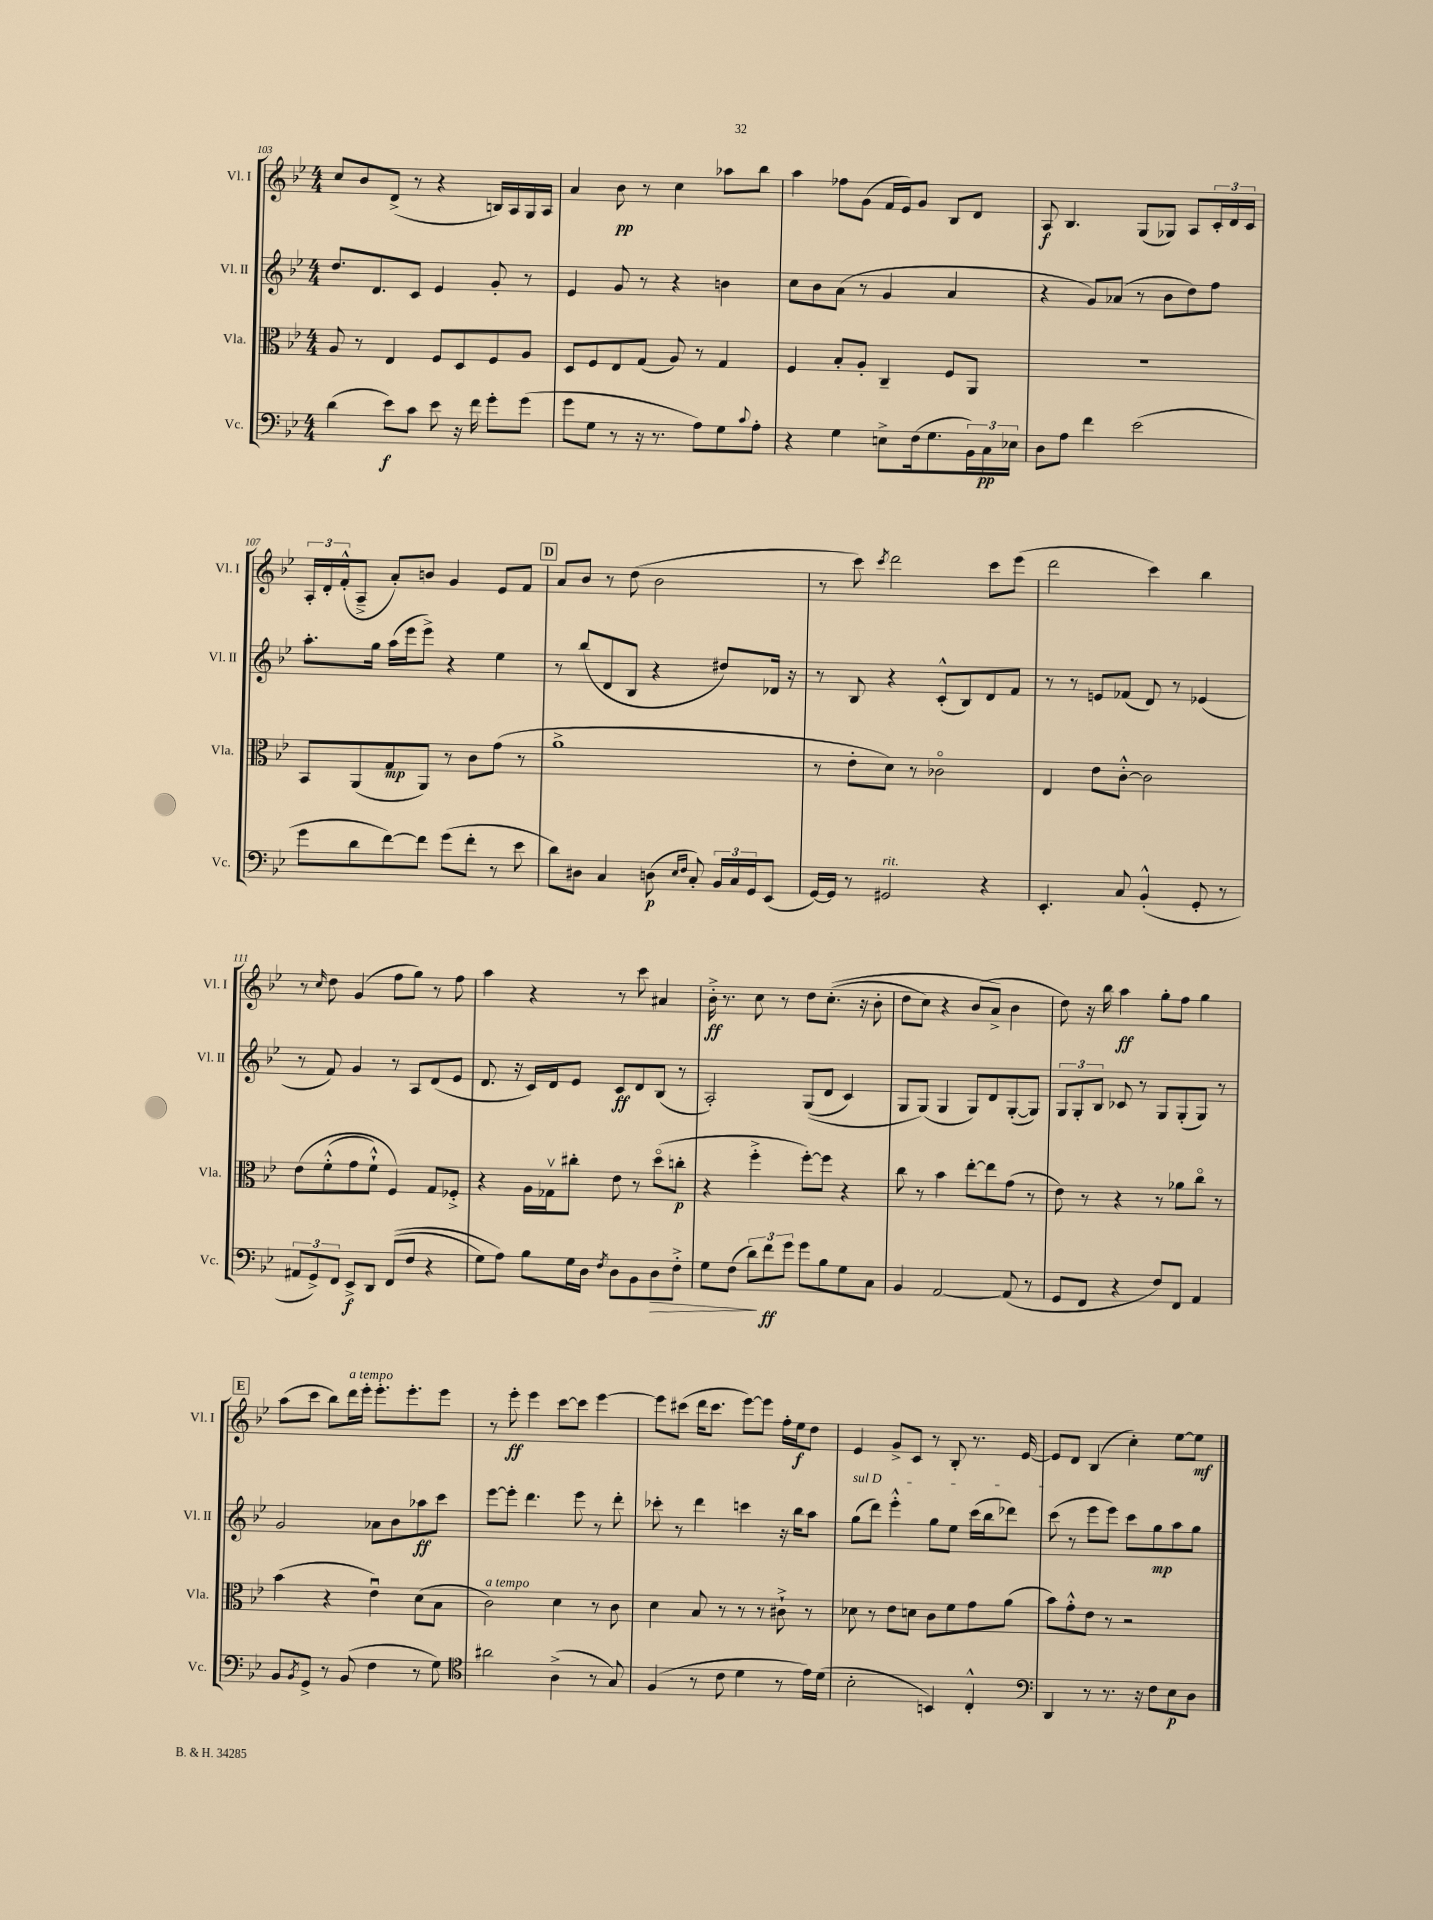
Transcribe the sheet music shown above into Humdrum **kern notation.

**kern	**kern	**kern	**kern
*staff4	*staff3	*staff2	*staff1
*clefF4	*clefC3	*clefG2	*clefG2
*k[b-e-]	*k[b-e-]	*k[b-e-]	*k[b-e-]
*M4/4	*M4/4	*M4/4	*M4/4
(4d\	8A/	8.dd/L	8cc/L
.	8r	.	8b-/
.	.	8.d/	.
8e-\L)	4E-/	.	(8d^/J
8c\J	.	8c/J	8r
8e-\	8F/L	4e-/	4r
16r	8D/	.	.
16f\	.	.	.
8g'\L	8F/	8g'/	16B/LL)
.	.	.	16A/
(8g\J	8A/J	8r	16G/
.	.	.	16A/JJ
=	=	=	=
8g\L	8D/L	4e-/	4a/
8G\J	8F/	.	.
8r	8E-/	8g/	8b-\
16r	(8G/J	8r	8r
8.r	.	.	.
.	8A/)	4r	4cc\
8A\L)	8r	.	.
8G\	4G/	4b\	8aa-\L
8qqc/	.	.	.
8A'\J	.	.	8bb-\J
=	=	=	=
4r	4F/	8cc\L	4aa\
.	.	8b-\	.
4G\	8B-'/L	(8a\J	8ff-\L
.	8A'/J	8r	(8g\J
8E^\L	4C~/	4g/	16f/LL
.	.	.	16e-/J)
(16F\k	.	.	8g/J
8.G\	.	.	.
.	8F/L	4a/	8B-/L
24BB-\L)	8AA/J	.	8d/J
24C\	.	.	.
24E-\JJ	.	.	.
=	=	=	=
8D\L	1r	4r	8A/
8A\J	.	.	4.B-/
4f\	.	8g/L)	.
.	.	(8a-/J	.
(2e-\	.	8r	(8G/L
.	.	8b-\L	8G-/J)
.	.	8dd\)	8A/L
.	.	8ff\J	24c'/L
.	.	.	24d/
.	.	.	24c/JJ
=	=	=	=
8g\L	8BB-/L	8.aa'\L	24A'/LL
.	.	.	24d'/
.	.	.	(24f'^^/J
8d\	(8AA/	.	8A~^/J
.	.	16gg\Jk	.
[8f\)	8G/	(16aa\LL	8a'/L)
.	.	16eee-\J	.
8f\]J	8AA/J)	8eee-^\J)	8b/J
(8g\L	8r	4r	4g/
8f'\J	8c\L	.	.
8r	(8g\J	4ee-\	8e-/L
8e-\	8r	.	8f/J
=	=	=	=
8d\L)	1a^	8r	8a/L
8D#\J	.	(8bb-/L	8b-/J
4C/	.	8d/	8r
.	.	8B-/J	(8dd\
(8D\	.	4r	2b-\
16qqE-/LL	.	.	.
16qqF/JJ	.	.	.
8C'/)	.	.	.
24BB-/LL	.	8dd#/L)	.
24C/	.	.	.
24GG/J	.	.	.
(8EE-/J	.	16d-/Jk	.
.	.	16r	.
=	=	=	=
[16GG/LL)	8r	8r	8r
16GG/]JJ	.	.	.
8r	8e-'\L	8B-/	8ccc\)
.	.	.	8qccc/
2GG#/	8d\J)	4r	2ddd\
.	8r	.	.
.	2c-o\	(8c'^^/L	.
.	.	8B-/)	.
4r	.	8d/	8ccc\L
.	.	8f/J	(8eee-\J
=	=	=	=
4.EE-'/	4E-/	8r	2ddd\
.	.	8r	.
.	8e-\L	8e/L	.
8C/	[8c'^^\J	(8f-/J	.
(4BB-'^^/	2c\]	8d/)	4ccc\)
.	.	8r	.
8GG'/	.	(4e-/	4bb-\
8r	.	.	.
=	=	=	=
12AA#/L	&(8e-\L	8r	8r
12GG^/)	.	.	.
.	.	.	16qqcc/
.	(8f'^^\	8f/)	8dd\
12FF/J	.	.	.
8EE-^/L	8g\	4g/	(4g/
8DD/J	8f`^^\J)	.	.
&((8FF/L	4F/&)	8r	8ff\L
8F/J	.	8A/L	8gg\J)
4r	8G/L	(8d/	8r
.	8F-'^/J	8e-/J	8ff\
=	=	=	=
8G\L)	4r	8.d/	4aa\
8A\J&)	.	.	.
.	.	16r	.
8B-\L	16A\LL	16c/LL)	4r
.	16G-v\J	16d/J	.
16G\L	8cc#'\J	8e-/J	.
16D\JJ	.	.	.
8qF/	.	.	.
8D\L	8e-\	8c/L	8r
8BB-\	8r	8d/	8ccc\
8D\	(8ddo\L	(8B-/J	4a#/
8F'^\J	8cc'\J	8r	.
=	=	=	=
8G\L	4r	2A'/)	16b-'^\
.	.	.	8.r
(8F\J	.	.	.
12d\L)	4ff'^\	.	8cc\
12f\	.	.	.
.	.	.	8r
12g\J	.	.	.
8g\L	[8ff'\L)	&((8G/L	8dd\L
8B-\	8ff\]J	8d/J	&((8.cc'\J
8G\	4r	4c/)	.
.	.	.	16r
8C\J	.	.	8b-'\
=	=	=	=
4BB-/	8cc\	8G/L	8dd\L
.	8r	(8G/J&)	8cc\J)
[2AA/	4b-\	4G/	4r
.	[8ee-'\L	8G/L)	(8b-/L
.	8ee-\]	8d/	8a^/J&)
(8AA/]	(8g\J	([8G'/	4b-\
8r	8r	8G/]J)	.
=	=	=	=
8GG/L	8e-\)	12G/L	8dd\)
.	.	12G'/	.
8FF/J	8r	.	16r
.	.	12B-/J	.
.	.	.	16bb-\
4r	4r	8c-/	4aa\
.	.	8r	.
8F/L)	8r	8G/L	8gg'\L
8FF/J	8a-\L	(8G'/	8ff\J
4AA/	8cco\J	8G/J)	4gg\
.	8r	8r	.
=	=	=	=
8BB-/L	(4b-\	2g/	(8aa\L
8qBB-/	.	.	.
8GG^/J	.	.	8ccc\J
8r	4r	.	8bb-\L)
(8BB-/	.	.	16ddd\L
.	.	.	16eee-'\JJ
4F\	4e-u\)	8a-\L	8.eee-'\L
.	.	8b-\	.
.	.	.	8.eee-'\
8r	(8d\L	8aa-\	.
8G\)	8B-\J	8ccc\J	8eee-\J
=	=	=	=
*clefC4	*	*	*
2a#\	2c\)	[8eee-\L	8r
.	.	8eee-'\]J	8eee-'\
.	.	4.ddd\	4eee-\
(4A^\	4d\	.	[8ccc\L
.	.	8eee-\	8ccc\]J
8r	8r	8r	[4eee-\
8G/)	8c\	8ddd'\	.
=	=	=	=
(4F/	4d\	8ccc-'\	8eee-\]L
.	.	8r	(8ccc#\J
8r	8B-/	4ddd\	16ddd\LK
.	.	.	8.ccc#\J
8c\	8r	.	.
4d\	8r	4ccc\	[8eee-\L)
.	8r	.	8eee-\]J
8r	8c#`^\	16r	16ff'\LL
.	.	16bb-\LK	16ee-\J
16e-\LL)	8r	8aa\J	8dd\J
(16d\JJ	.	.	.
=	=	=	=
2B-'\	8d-\	(8gg\L	4e-/
.	8r	8ddd\J)	.
.	8e-\L	4eee-'^^\	8g^/L
.	8d\J	.	8c/J
4BB/)	8c\L	8gg\L	8r
.	8f\	8ee-\J	8B-'/
4C'^^/	8g\	(16ccc\LL	8.r
.	.	16bb-\J	.
.	(8a\J	8ddd-\J)	.
.	.	.	[16e-/
=	=	=	=
*clefF4	*	*	*
4DD/	8b-\L)	(8ccc\	8e-/]L
.	8g'^^\	8r	8d/J
8r	8e-\J	8eee-\L	(4B-/
8.r	8r	8eee-\J)	.
.	2r	8ccc\L	4cc'\)
16r	.	.	.
8F\L	.	8gg\	.
8E-\	.	8aa\	[8ee-\L
8D\J	.	8gg\J	8ee-\]J
==	==	==	==
*-	*-	*-	*-
